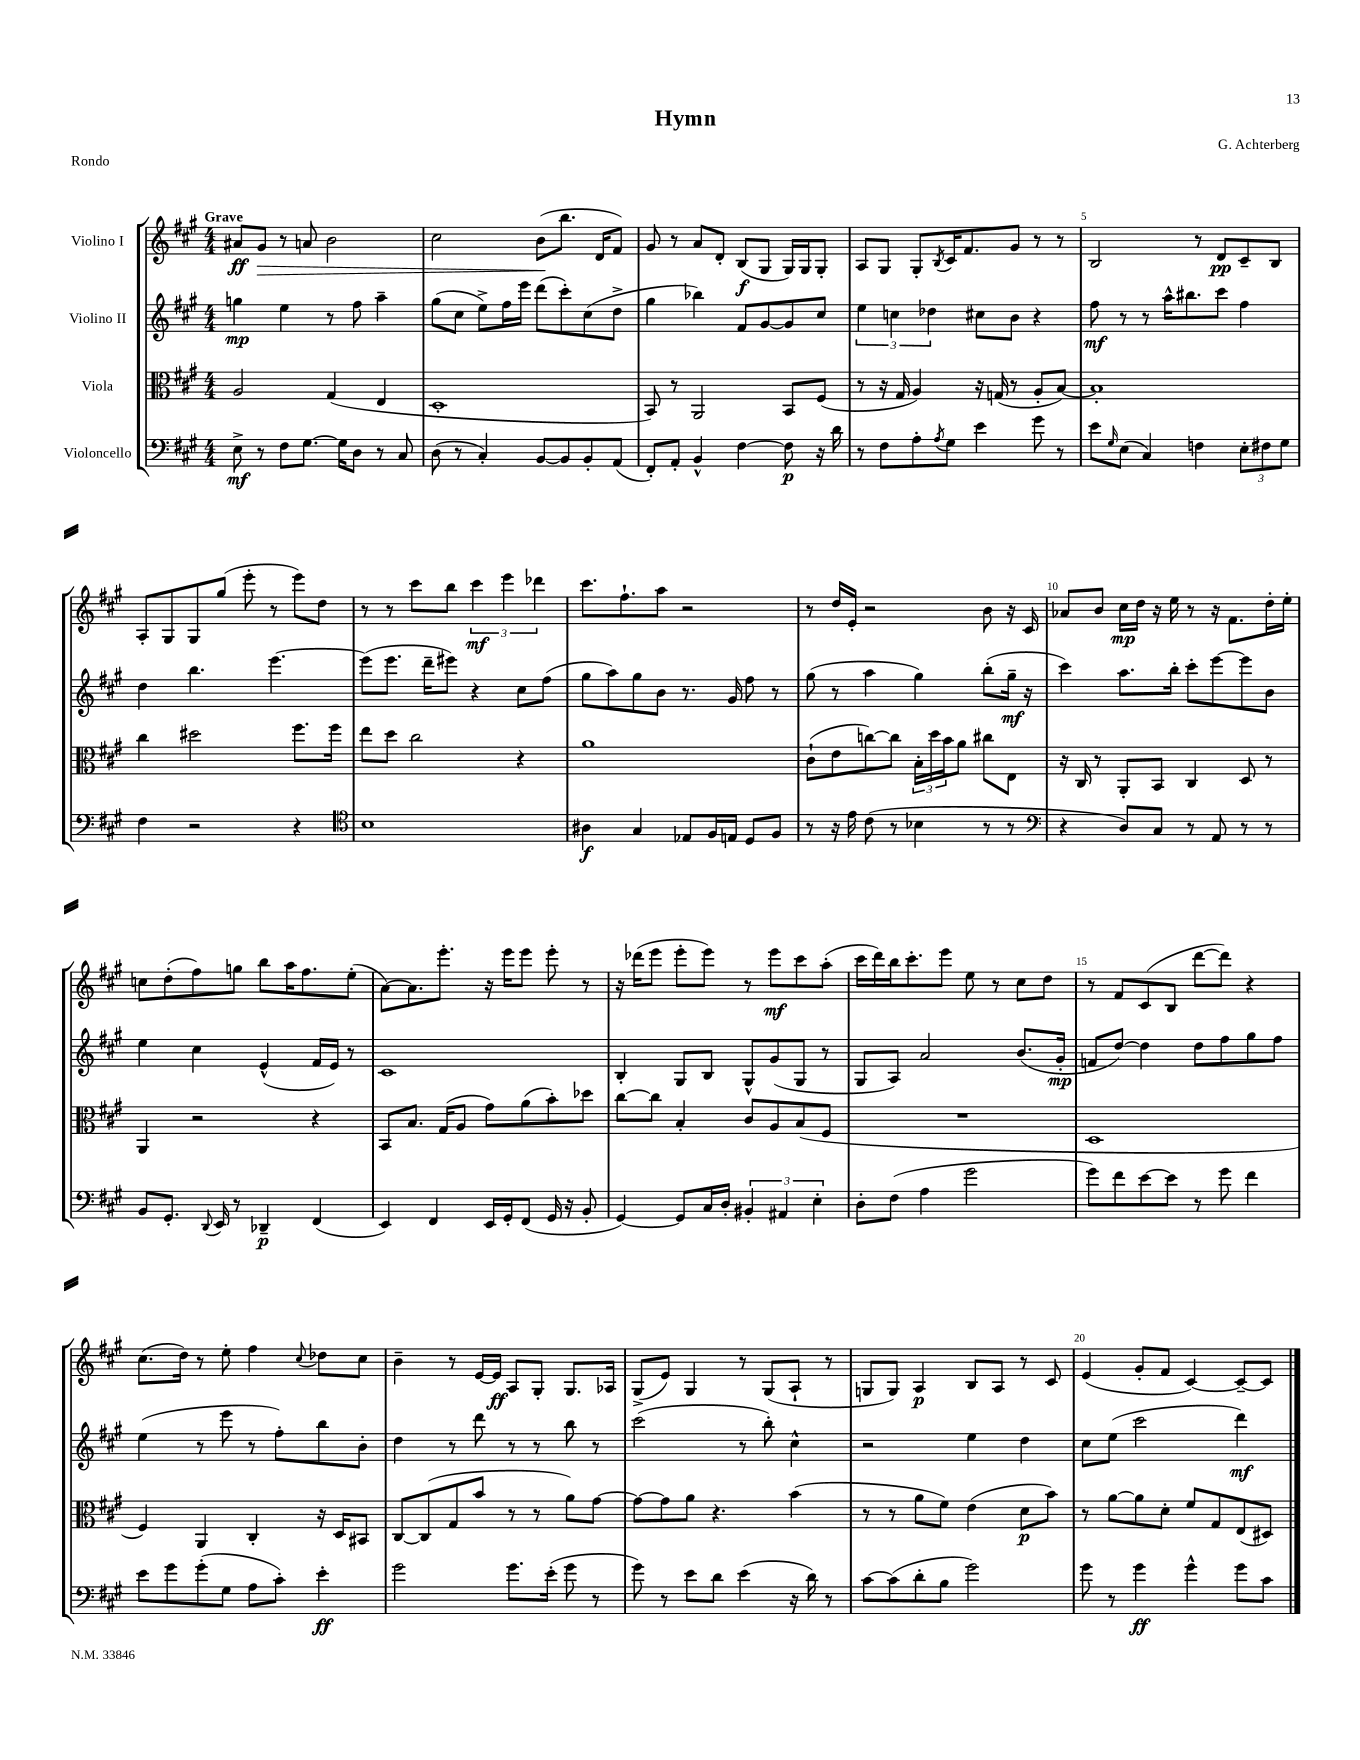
\header { title = "Hymn" composer = "G. Achterberg" piece = "Rondo" }
<<
\new StaffGroup <<
\new Staff = "s0" \with { instrumentName = "Violino I" } {
    \clef treble \key a \major \numericTimeSignature \time 4/4 \tempo "Grave"
    ais'8\ff gis'8\> r8 a'8 b'2 |
    cis''2 b'8\!( b''8. d'16 fis'8) |
    gis'8 r8 a'8 d'8-. b8\f( gis8 gis16) gis16 gis8-. |
    a8 gis8 gis8-. \acciaccatura { b8 } cis'16 fis'8. gis'8 r8 r8 |
    b2 r8 d'8\pp cis'8-- b8 |
    a8-. gis8 gis8 gis''8( e'''8-. r8 e'''8) d''8 |
    r8 r8 cis'''8 b''8 \tuplet 3/2 { cis'''4\mf e'''4 des'''4 } |
    cis'''8. fis''8.-! a''8 r2 |
    r8 d''16 e'16-. r2 b'8 r16 cis'16 |
    aes'8 b'8 cis''16\mp d''16 r16 e''16 r8 r16 fis'8. d''16-. e''16-. |
    c''8 d''8-.( fis''8) g''8 b''8 a''16 fis''8. e''8-.( |
    a'8~) a'8. e'''8.-. r16 e'''16 e'''8 e'''8-. r8 |
    r16 des'''16( e'''8 e'''8-. e'''8) r8 e'''8\mf cis'''8 a''8-.( |
    cis'''16 d'''16) b''16 cis'''8.-. e'''8 e''8 r8 cis''8 d''8 |
    r8 fis'8 cis'8( b8 d'''8~ d'''8) r4 |
    cis''8.( d''16) r8 e''8-. fis''4 \appoggiatura { cis''8 } des''8 cis''8 |
    b'4-- r8 e'16~ e'16\ff a8 gis8-. gis8. aes16 |
    gis8->( e'8) gis4 r8 gis8( a8-! r8 |
    g8 g8) a4\p b8 a8 r8 cis'8 |
    e'4( gis'8-. fis'8 cis'4~) cis'8~-- cis'8 \bar "|." |
}
\new Staff = "s1" \with { instrumentName = "Violino II" } {
    \clef treble \key a \major \numericTimeSignature \time 4/4
    g''4\mp e''4 r8 fis''8 a''4-- |
    gis''8( cis''8 e''8->) fis''16 e'''16 d'''8( cis'''8-.) cis''8( d''8-> |
    gis''4 bes''4) fis'8 gis'8~ gis'8 cis''8 |
    \tuplet 3/2 { e''4 c''4 des''4 } cis''8 b'8 r4 |
    fis''8\mf r8 r8 a''16-^ bis''8. cis'''8 fis''4 |
    d''4 b''4. e'''4.~ |
    e'''8( e'''8. d'''16-- eis'''8) r4 cis''8 fis''8( |
    gis''8 a''8) gis''8 b'8 r8. gis'16 fis''8 r8 |
    gis''8( r8 a''4 gis''4) b''8-.( gis''16--\mf r16 |
    cis'''4) a''8. b''16-. cis'''8-. e'''8~ e'''8 b'8 |
    e''4 cis''4 e'4-^( fis'16 e'16) r8 |
    cis'1 |
    b4-. gis8 b8 gis8-^ gis'8( gis8 r8 |
    gis8 a8) a'2 b'8.( gis'16-.\mp |
    f'8 d''8~) d''4 d''8 fis''8 gis''8 fis''8 |
    e''4( r8 e'''8 r8 fis''8-.) b''8 b'8-. |
    d''4 r8 d'''8 r8 r8 b''8 r8 |
    cis'''2( r8 b''8-.) cis''4-^ |
    r2 e''4 d''4 |
    cis''8 e''8( cis'''2 d'''4\mf) \bar "|." |
}
\new Staff = "s2" \with { instrumentName = "Viola" } {
    \clef alto \key a \major \numericTimeSignature \time 4/4
    a2 gis4( e4 |
    d1-. |
    b,8) r8 a,2 b,8 fis8( |
    r8 r16 gis16 a4) r16 g16( r8 a8-. b8~) |
    b1-. |
    cis''4 dis''2 fis''8. fis''16 |
    e''8 d''8 cis''2 r4 |
    a'1 |
    cis'8-!( e'8 c''8~) c''8 \tuplet 3/2 { b16-. d''16 b'16 } a'8 cis''8 e8 |
    r16 cis16 r8 a,8-. b,8 cis4 d8 r8 |
    a,4 r2 r4 |
    b,8 b8. gis16( a8 gis'8) a'8( b'8-.) des''8 |
    cis''8~ cis''8 b4-. cis'8 a8 b8( fis8 |
    R1 |
    d1 |
    fis4) a,4 cis4-. r16 d16 bis,8 |
    cis8~ cis8( gis8 b'8 r8 r8 a'8) gis'8~ |
    gis'8~ gis'8 a'8 r4. b'4( |
    r8 r8 a'8 fis'8) e'4( d'8\p b'8) |
    r8 a'8~ a'8 d'8-. fis'8 gis8 e8( dis8) \bar "|." |
}
\new Staff = "s3" \with { instrumentName = "Violoncello" } {
    \clef bass \key a \major \numericTimeSignature \time 4/4
    e8->\mf r8 fis8 gis8.~ gis16 d8 r8 cis8 |
    d8( r8 cis4-.) b,8~ b,8 b,8-. a,8( |
    fis,8-.) a,8-. b,4-^ fis4~ fis8\p r16 d'16 |
    r8 fis8 a8-. \acciaccatura { a8 } gis8 e'4 gis'8 r8 |
    e'8 \grace { gis16 } e8( cis4) f4 \tuplet 3/2 { e8-. fis8 gis8 } |
    fis4 r2 r4 |
    \clef tenor b1 |
    ais4\f gis4 ees8 fis16 e16 d8 fis8 |
    r8 r16 e'16 cis'8( r8 bes4 r8 r8 |
    \clef bass r4 d8) cis8 r8 a,8 r8 r8 |
    b,8 gis,8.-. \appoggiatura { d,8 } e,16 r8 des,4--\p fis,4( |
    e,4) fis,4 e,16 gis,16-. fis,8( gis,16 r16 b,8-. |
    gis,4~) gis,8 cis16 d16-. \tuplet 3/2 { bis,4-. ais,4 e4-. } |
    d8-. fis8( a4 gis'2 |
    gis'8) fis'8 e'8~ e'8 r8 gis'8 fis'4 |
    e'8 gis'8 gis'8-.( gis8 a8 cis'8-.) e'4-.\ff |
    gis'2 gis'8. e'16-.( gis'8 r8 |
    gis'8) r8 e'8 d'8 e'4( r16 d'16) r8 |
    cis'8~ cis'8( d'8-. b8 gis'2) |
    gis'8 r8 gis'4\ff gis'4-^ gis'8 cis'8 \bar "|." |
}
>>
>>
\layout { \context { \Score \override BarNumber.break-visibility = ##(#f #t #t) barNumberVisibility = #(every-nth-bar-number-visible 5) } }
